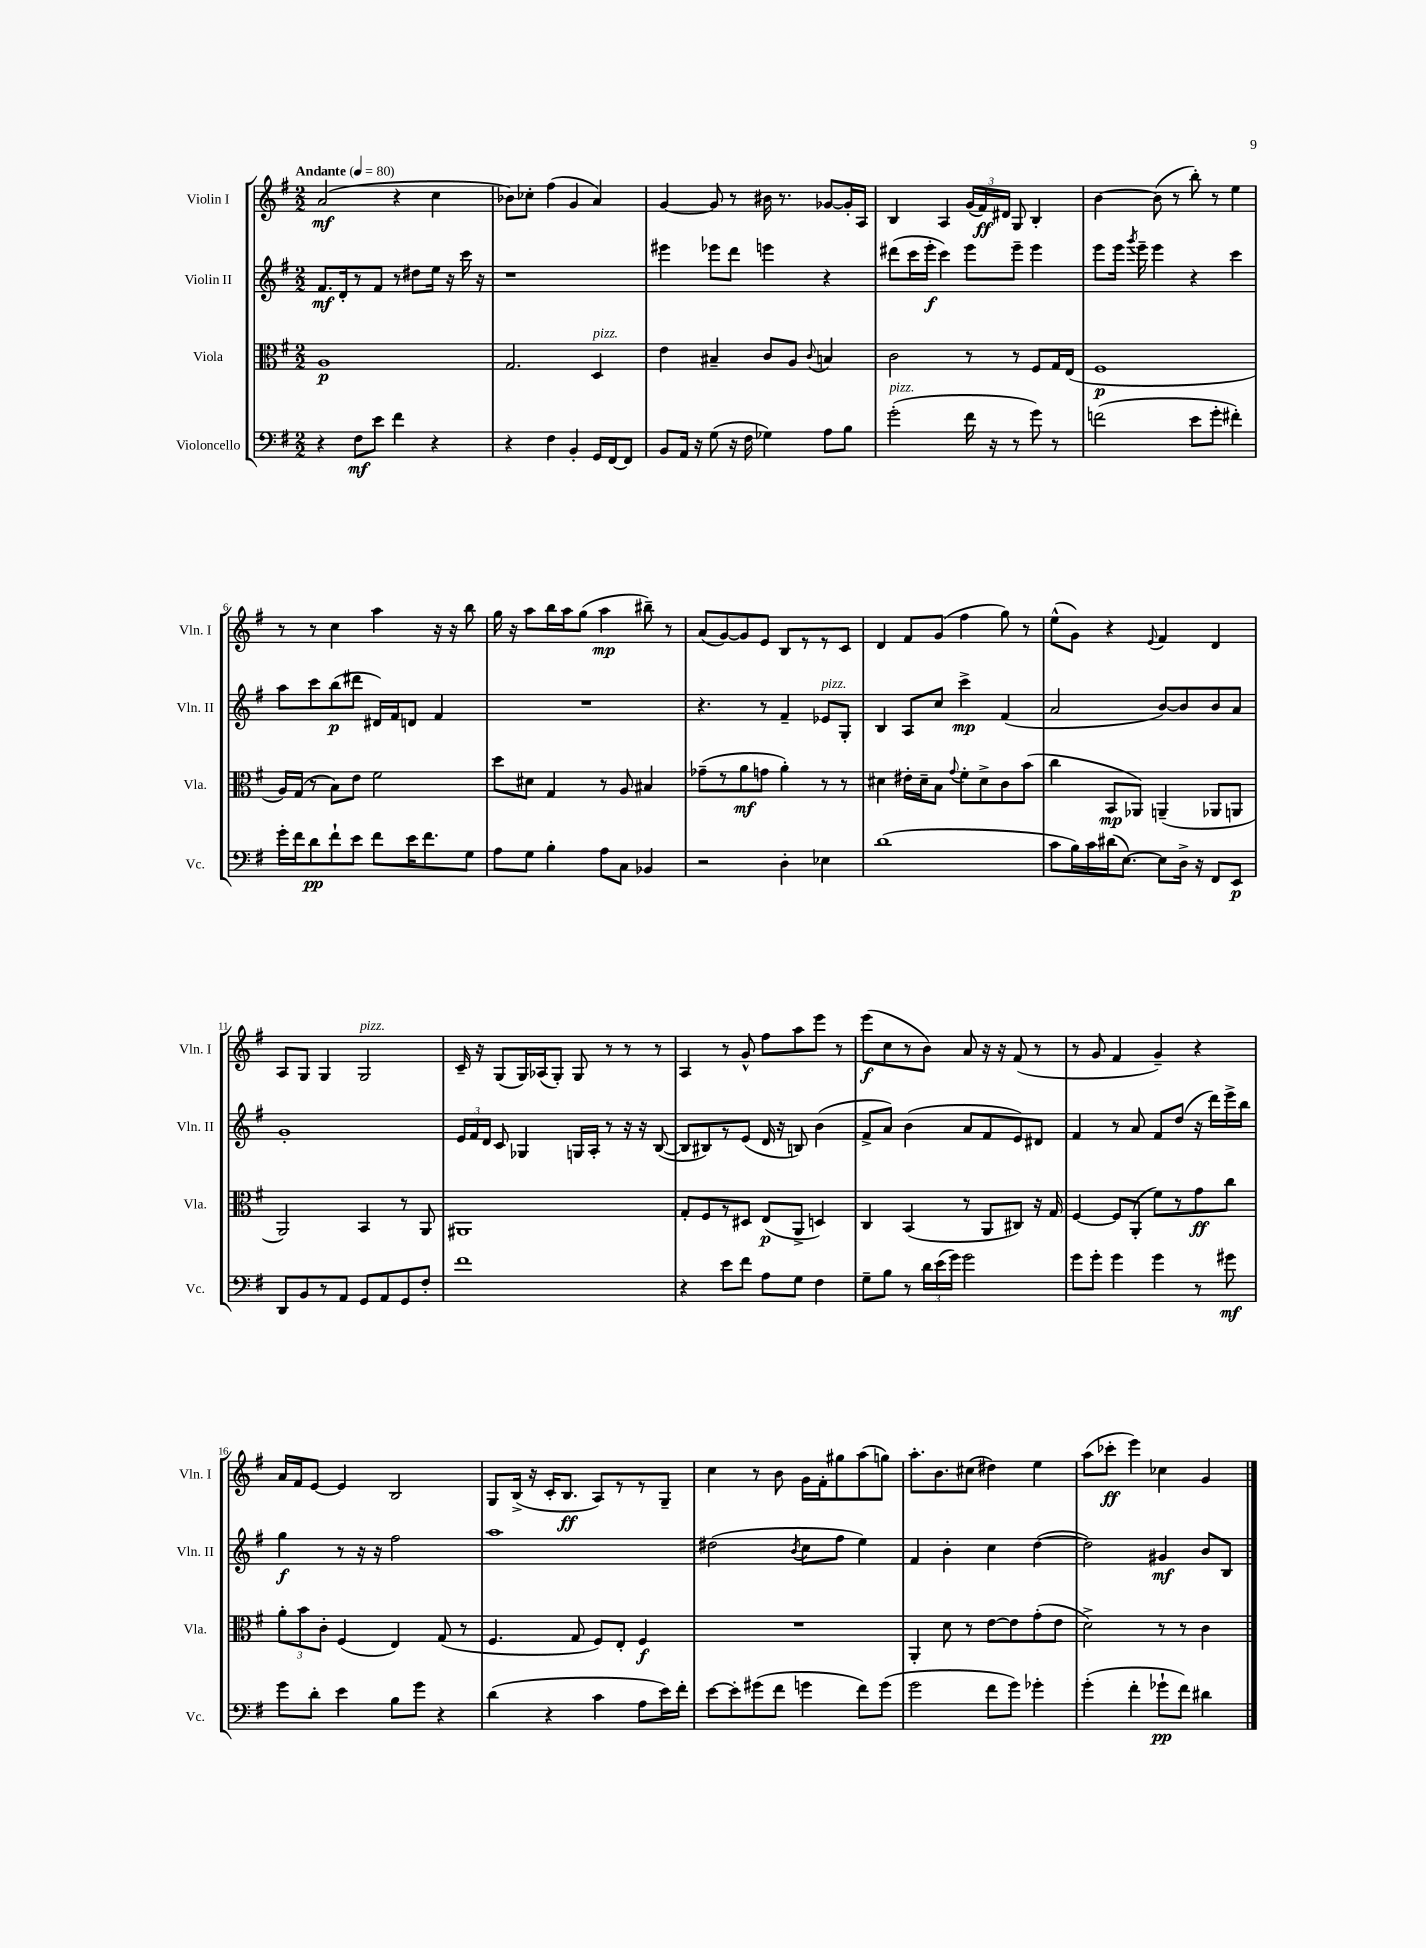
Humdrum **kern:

**kern	**kern	**kern	**kern
*staff4	*staff3	*staff2	*staff1
*clefF4	*clefC3	*clefG2	*clefG2
*k[f#]	*k[f#]	*k[f#]	*k[f#]
*M2/2	*M2/2	*M2/2	*M2/2
*MM80	*MM80	*MM80	*MM80
4r	1A	8.f#	(2a
.	.	16d'	.
8F#	.	8r	.
8e	.	8f#	.
4f#	.	8r	4r
.	.	8dd#	.
4r	.	16ee	4cc
.	.	16r	.
.	.	16ccc	.
.	.	16r	.
=	=	=	=
4r	2.G	1r	8b-)
.	.	.	8cc-'
4F#	.	.	(4ff#
4BB'	.	.	4g
16GG	4D	.	4a)
[16FF#	.	.	.
8FF#]	.	.	.
=	=	=	=
8BB	4e	4eee#	[4g
16AA	.	.	.
16r	.	.	.
(8G	4B#~	8eee-	8g]
16r	.	8ddd	8r
16F#	.	.	.
4G-)	8c	4eee	16b#
.	.	.	8.r
.	8A	.	.
.	8qqc	.	.
8A	4B	4r	[8g-
8B	.	.	16g-']
.	.	.	16A
=	=	=	=
(2g'	2c	(8ddd#	4B
.	.	16ccc	.
.	.	16eee'	.
.	.	4ccc)	4A
16f#	8r	8eee	(24g
.	.	.	24f#)
16r	.	.	.
.	.	.	24d#
8r	8r	8eee~	8G
8g)	8F#	4eee	4B'
8r	16G	.	.
.	(16E	.	.
=	=	=	=
(2f	1F#	8eee	[4b
.	.	16eee	.
.	.	8qggg	.
.	.	16eee~	.
.	.	4eee	(8b]
.	.	.	8r
8e	.	4r	8bb')
8g'	.	.	8r
4f#')	.	4ccc	4ee
=	=	=	=
16g'	16A)	8aa	8r
16f#	(16G	.	.
8d	8r	8ccc	8r
8f#`	8B)	(8bb	4cc
8e	8e	8ddd#	.
8f#	2f#	16d#)	4aa
.	.	16f#	.
16e	.	8d	.
8.f#	.	.	.
.	.	4f#	16r
.	.	.	16r
8G	.	.	8bb
=	=	=	=
8A	8dd	1r	16gg
.	.	.	16r
8G	8d#	.	8aa
4B'	4G	.	16bb
.	.	.	16aa
.	.	.	(8gg
8A	8r	.	4aa
8C	8A	.	.
4BB-	4B#	.	8bb#~)
.	.	.	8r
=	=	=	=
2r	(8g-~	4.r	(8a
.	8r	.	[8g)
.	8a	.	8g]
.	8g	8r	8e
4D'	4a')	4f#~	8B
.	.	.	8r
4E-	8r	8e-	8r
.	8r	8G'	8c
=	=	=	=
(1d	4d#	4B	4d
.	16e#'	8A	8f#
.	16d#~	.	.
.	8B	8cc	(8g
.	8qqg	.	.
.	8f#'	4ccc^	4ff#
.	8d#^	.	.
.	8c	(4f#	8gg)
.	(8b	.	8r
=	=	=	=
8c	4cc	2a	(8ee^^
16B)	.	.	8g)
16c	.	.	.
(16d#	8BB	.	4r
[8.E)	.	.	.
.	8AA-)	.	.
.	.	.	8qqe
8E]	(4AA~	[8b)	4f#
16D^	.	8b]	.
16r	.	.	.
8FF#	8AA-	8b	4d
8EE	8AA	8a	.
=	=	=	=
8DD	2AA)	1g'	8A
8BB	.	.	8G
8r	.	.	4G
8AA	.	.	.
8GG	4BB	.	2G
8AA	.	.	.
8GG	8r	.	.
8F#'	8AA	.	.
=	=	=	=
1f#	1AA#	24e	16c~
.	.	24f#	.
.	.	.	16r
.	.	24d	.
.	.	8c	(8G
.	.	4G-	16G)
.	.	.	(16A-
.	.	.	8G')
.	.	16G	8G
.	.	16A'	.
.	.	8r	8r
.	.	16r	8r
.	.	16r	.
.	.	([8B	8r
=	=	=	=
4r	8G'	8B]	4A
.	8F#	8B#)	.
8e	8r	8r	8r
8f#	8D#	(8e	8g^^
8A	(8E	16d	8ff#
.	.	16r	.
8G	8AA^	8B)	8aa
4F#	4D)	(4b	8eee
.	.	.	8r
=	=	=	=
8G~	4C	8f#^	(8eee
8B	.	8a)	8cc
8r	(4BB	(4b	8r
24d	.	.	8b)
(24e	.	.	.
24g)	.	.	.
2g	8r	8a	8a
.	8AA	8f#	16r
.	.	.	16r
.	8C#)	8e)	(8f#
.	16r	8d#	8r
.	16G	.	.
=	=	=	=
8g	[4F#	4f#	8r
8g'	.	.	8g
4g	8F#]	8r	4f#
.	(8AA'	8a	.
4g	8f#)	8f#	4g~)
.	8r	(8dd	.
8r	8g	16r	4r
.	.	16ddd)	.
8g#	8cc	16eee^	.
.	.	16bb	.
=	=	=	=
8g	12a'	4gg	16a
.	.	.	16f#
.	12b	.	.
8d'	.	.	[8e
.	12c'	.	.
4e	(4F#	8r	4e]
.	.	16r	.
.	.	16r	.
8B	4E)	2ff#	2B
8g	.	.	.
4r	(8G	.	.
.	8r	.	.
=	=	=	=
(4d	4.F#	1aa	8G
.	.	.	(16B^
.	.	.	16r
4r	.	.	16c'
.	.	.	8.B
.	8G	.	.
4c	8F#)	.	8A)
.	8E'	.	8r
8A	4F#	.	8r
16e)	.	.	8G~
16f#'	.	.	.
=	=	=	=
[8e	1r	(2dd#	4cc
8e']	.	.	.
(8g#	.	.	8r
8f#	.	.	8b
.	.	8qb	.
4g	.	8cc	16g
.	.	.	16f#'
.	.	8ff#	8gg#
8f#)	.	4ee)	(8aa
(8g	.	.	8gg)
=	=	=	=
2g	4AA'	4f#	8.aa'
.	.	.	8.b
.	8d	4b'	.
.	8r	.	(8cc#
8f#	[8e	4cc	4dd#)
8g)	8e]	.	.
4g-'	(8g'	([4dd	4ee
.	8e	.	.
=	=	=	=
(4g'	2d^)	2dd])	(8aa
.	.	.	8ccc-'
4f#'	.	.	4eee)
8g-`	8r	4g#	4cc-
8f#)	8r	.	.
4d#	4c	8b	4g
.	.	8B	.
==	==	==	==
*-	*-	*-	*-
